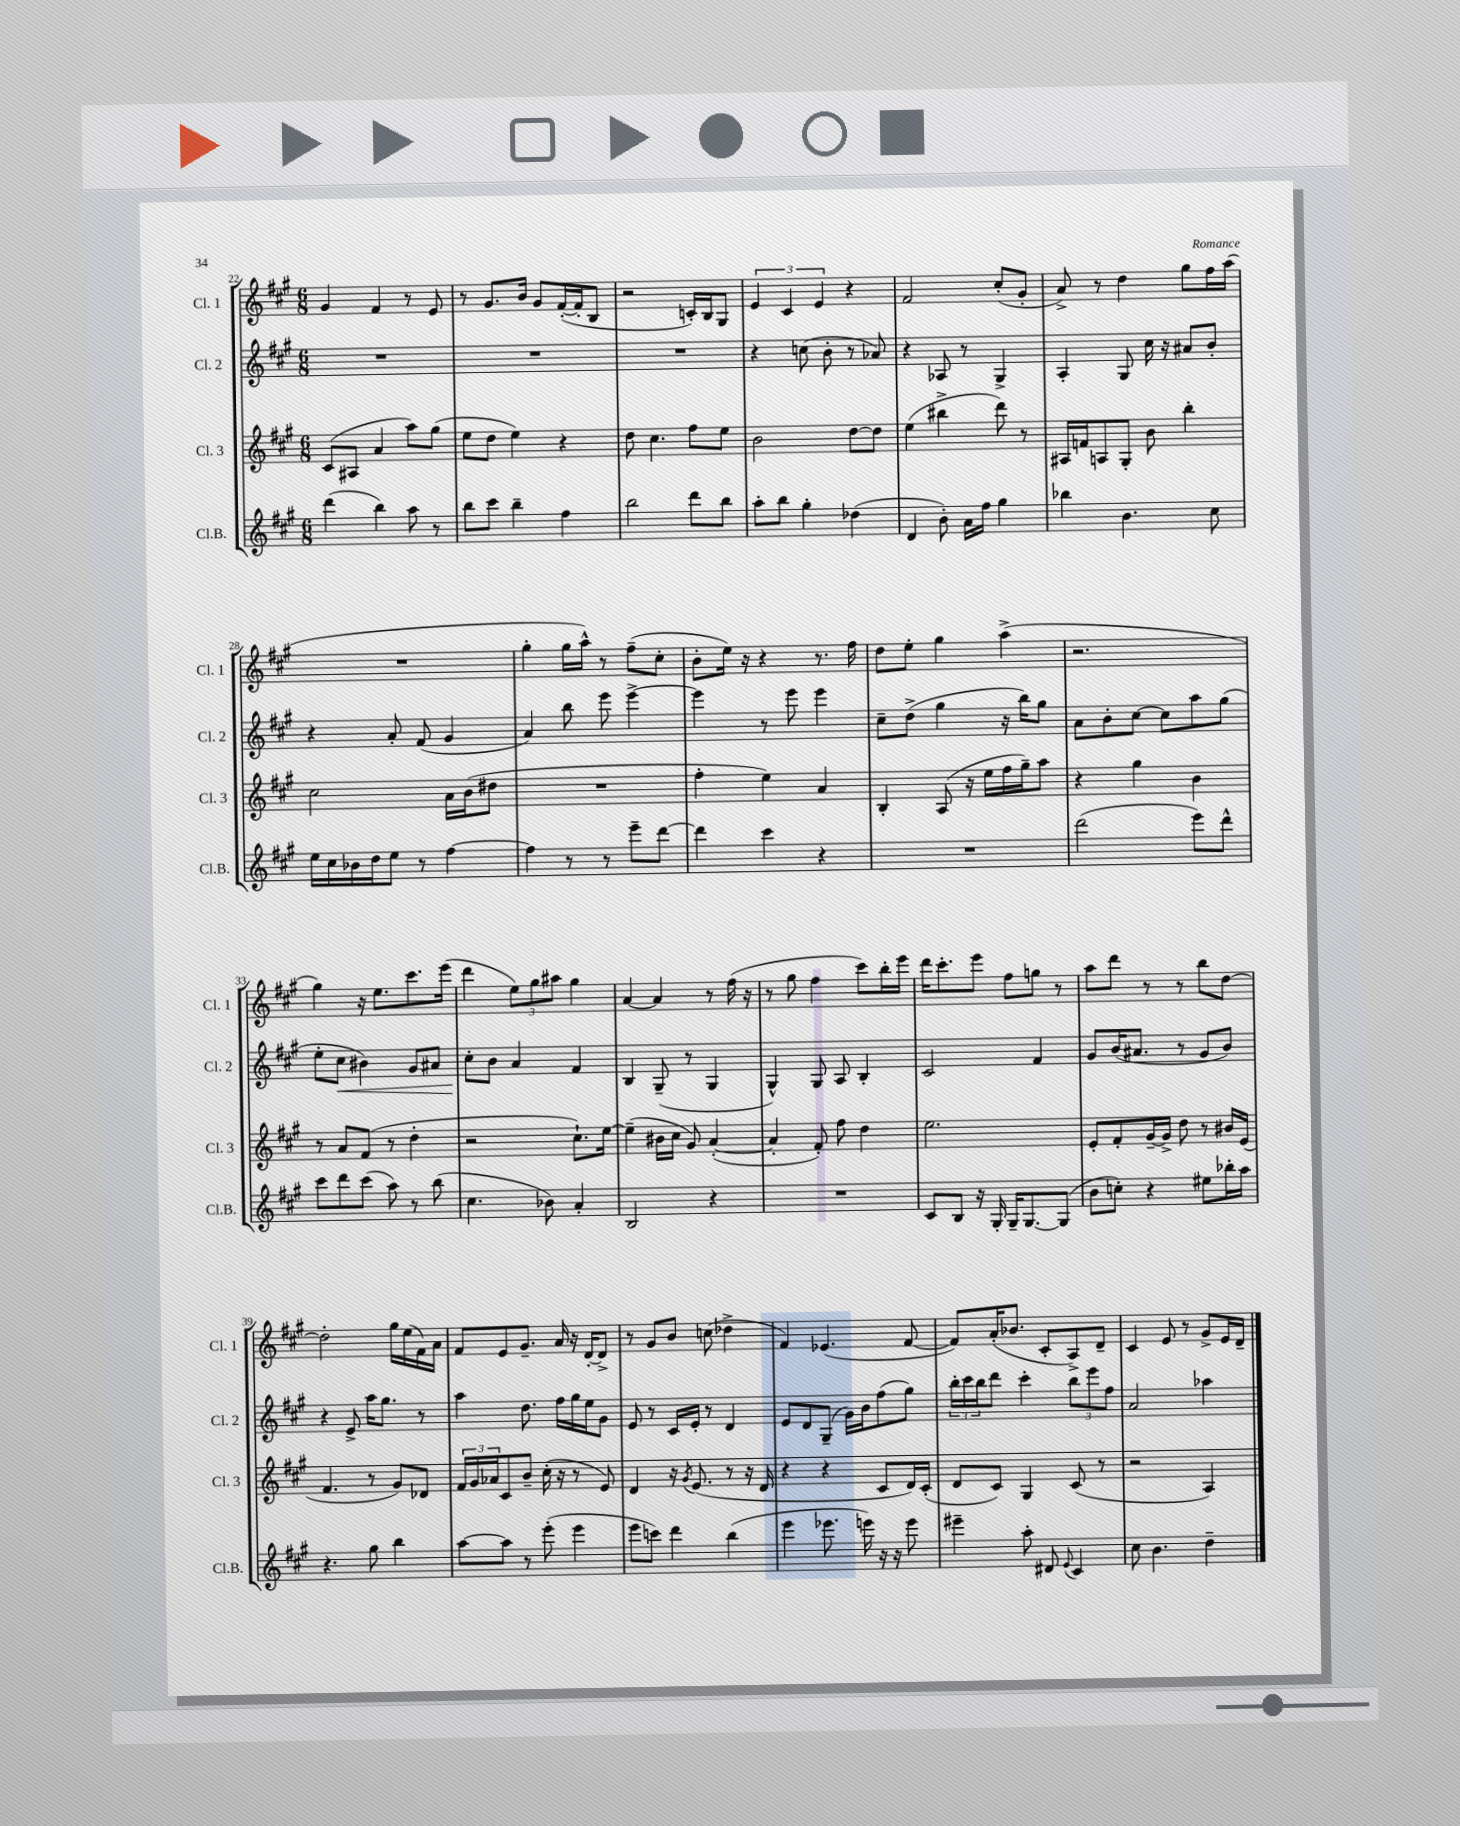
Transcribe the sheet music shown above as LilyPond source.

<<
\new StaffGroup <<
\new Staff = "s0" \with { instrumentName = "Cl. 1" shortInstrumentName = "Cl. 1" } {
    \clef treble \key a \major \numericTimeSignature \time 6/8
    gis'4 fis'4 r8 e'8 |
    r8 gis'8. b'16 gis'8 fis'16~-.( fis'16-. b8 |
    r2 c'16-.) b16 gis8 |
    \tuplet 3/2 { e'4 cis'4 e'4 } r4 |
    fis'2 cis''8-.( gis'8-. |
    a'8->) r8 d''4 gis''8 fis''16 a''16( |
    R2. |
    gis''4-. gis''16 a''16-^) r8 fis''8--( cis''8-. |
    b'8-. e''16) r16 r4 r8. fis''16 |
    d''8 e''8-. gis''4 a''4->( |
    r2. |
    gis''4) r16 e''8. cis'''8. e'''16( |
    d'''4 \tuplet 3/2 { e''8) gis''8 ais''8 } gis''4 |
    a'4~ a'4 r8 fis''16( r16 |
    r8 gis''8 fis''4 cis'''8) b''16-. e'''16 |
    d'''16 cis'''8.-. e'''8 fis''8 g''8 r8 |
    a''8 d'''8 r8 r8 b''8 d''8~ |
    d''2-. gis''16 e''16( fis'16) a'16 |
    fis'8 e'8 gis'8.-- a'16 r16 d'16~-. d'8-> |
    r8 gis'8 b'8 c''8( des''4-> |
    fis'4) ees'4.( fis'8~ |
    fis'8) a'16-.( bes'8. cis'8-. a8->) d'8-- |
    cis'4 e'8 r8 gis'8-> e'16 d'16-- \bar "|." |
}
\new Staff = "s1" \with { instrumentName = "Cl. 2" shortInstrumentName = "Cl. 2" } {
    \clef treble \key a \major \numericTimeSignature \time 6/8
    R2. |
    R2. |
    R2. |
    r4 c''8( b'8-. r8 aes'8) |
    r4 aes8 r8 gis4-> |
    a4-. gis8 cis''16 r16 ais'8 b'8-. |
    r4 a'8-. fis'8( gis'4 |
    a'4) b''8 e'''8 e'''4~-> |
    e'''4 r8 e'''8 e'''4 |
    cis''8-- d''8->( gis''4 r16 b''16) gis''8 |
    a'8 b'8-. cis''8~ cis''8 a''8 gis''8( |
    e''8-. cis''8\< bis'4) gis'8 ais'8 |
    cis''8-.\! b'8 a'4 fis'4 |
    b4 gis8--( r8 gis4 |
    gis4-^) gis8 a8 b4-. |
    cis'2 fis'4 |
    gis'8 b'16( ais'8. r8 gis'8 b'8) |
    r4 e'8-> a''16 gis''8. r8 |
    a''4 d''8. fis''16 gis''16 e''16 gis'8 |
    e'8 r8 cis'16 e'16-. r8 d'4 |
    e'8 d'8 gis8--( gis'16) b'16 fis''8( gis''8) |
    \tuplet 3/2 { b''16-. cis'''16 b''16 } d'''8 cis'''4-. \tuplet 3/2 { b''8 e'''8 fis''8 } |
    a'2 aes''4 \bar "|." |
}
\new Staff = "s2" \with { instrumentName = "Cl. 3" shortInstrumentName = "Cl. 3" } {
    \clef treble \key a \major \numericTimeSignature \time 6/8
    cis'8( ais8 a'4 a''8) gis''8( |
    e''8 d''8 e''4) r4 |
    d''8 cis''4. fis''8 e''8 |
    b'2 d''8~ d''8 |
    e''4( bis''4-> d'''8) r8 |
    ais16 f'16 a8 gis8-. b'8 b''4-. |
    cis''2 a'16 b'16( dis''8 |
    R2. |
    fis''4-. e''4) a'4 |
    b4-. a8( r16 e''16 fis''16 gis''16--) a''8 |
    r4 gis''4 b'4 |
    r8 a'8 fis'8( r8 d''4-. |
    r2 cis''8.-!) e''16~ |
    e''4--( bis'16 cis''16 gis'8) a'4~-.( |
    a'4-. fis'8-.) fis''8 d''4 |
    e''2. |
    e'8-. fis'8-. gis'16~-- gis'16-> d''8 r8 bis'16 e'16( |
    fis'4. r8 gis'8) des'8 |
    \tuplet 3/2 { fis'16 gis'16 aes'16 } cis'8 b'8-- cis''16-.( r16 r8 e'8) |
    d'4 r16 \acciaccatura { gis'8 } e'8.( r8 r16 d'16 |
    r4 r4 cis'8 d'16) cis'16-.( |
    d'8 cis'8) gis4 cis'8( r8 |
    r2 a4) \bar "|." |
}
\new Staff = "s3" \with { instrumentName = "Cl.B." shortInstrumentName = "Cl.B." } {
    \clef treble \key a \major \numericTimeSignature \time 6/8
    d'''4( b''4) a''8 r8 |
    b''8 cis'''8 b''4-- fis''4 |
    b''2 d'''8 b''8 |
    a''8-. b''8 gis''4-. des''4( |
    d'4 b'8-.) a'16 fis''16 gis''4 |
    bes''4 b'4. cis''8 |
    e''16 cis''16 bes'16 d''16 e''8 r8 fis''4~ |
    fis''4 r8 r8 e'''8-- d'''8~ |
    d'''4 cis'''4 r4 |
    R2. |
    d'''2( e'''8) d'''8-^ |
    cis'''8 d'''8 cis'''8( a''8) r8 b''8( |
    cis''4. bes'8) a'4-. |
    b2 r4 |
    R2. |
    cis'8 b8 r16 gis16-. gis16-- gis8.~ gis8( |
    b'8 c''8-.) r4 eis''8 bes''16-. a''16 |
    r4. gis''8 b''4 |
    a''8~ a''8 r8 e'''8-.( e'''4 |
    e'''8 c'''8) d'''4 b''4( |
    e'''4 ees'''8. e'''16) r16 r16 e'''8 |
    eis'''4-- a''8-. dis'8 \appoggiatura { e'8 } cis'4 |
    cis''8 b'4. d''4-- \bar "|." |
}
>>
>>
\layout { \context { \Score currentBarNumber = #22 } }
